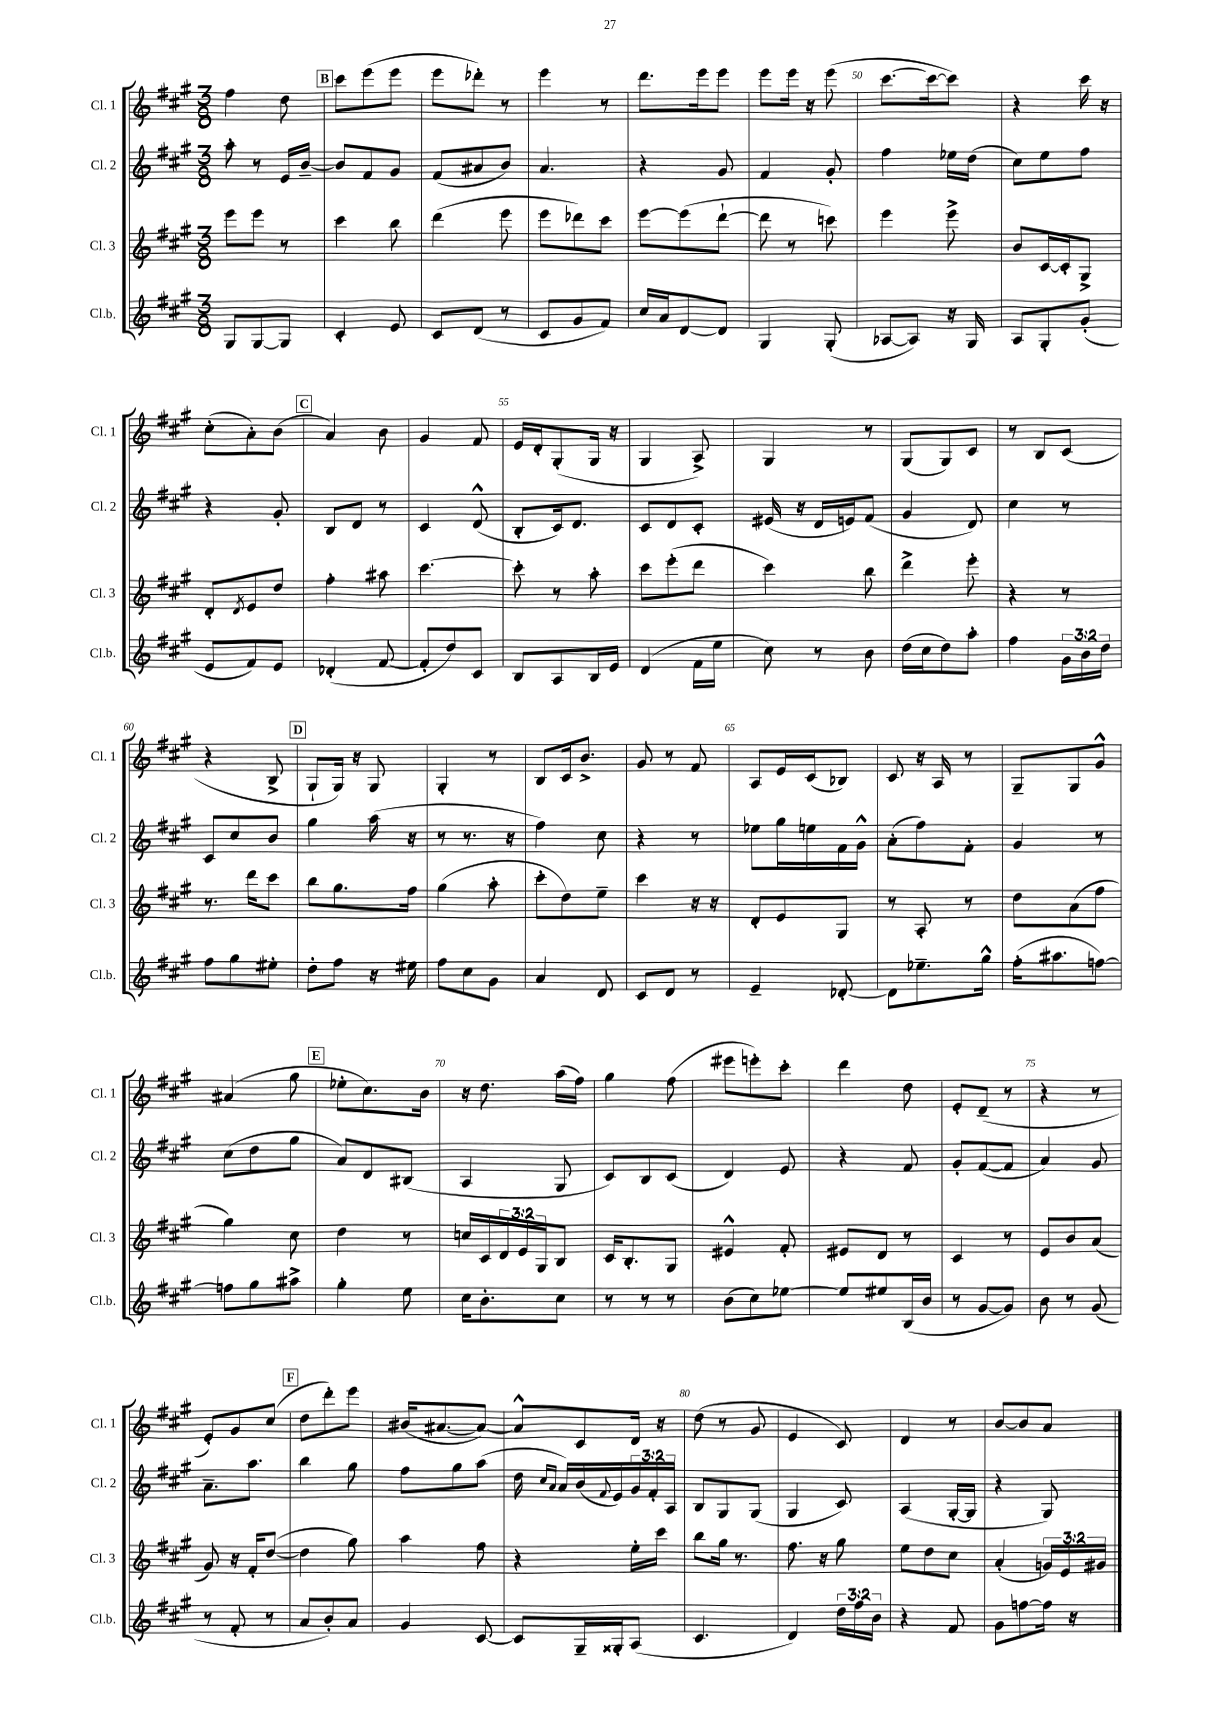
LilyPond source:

<<
\new StaffGroup <<
\new Staff = "s0" \with { instrumentName = "Cl. 1" shortInstrumentName = "Cl. 1" } {
    \clef treble \key a \major \numericTimeSignature \time 3/8
    fis''4 d''8 |
    \mark \markup { \box "B" } cis'''8 e'''8( e'''8 |
    e'''8 des'''8-.) r8 |
    e'''4 r8 |
    d'''8. e'''16 e'''8 |
    e'''8 e'''16 r16 e'''8( |
    cis'''8.~ cis'''16~ cis'''8) |
    r4 cis'''16 r16 |
    cis''8-.( a'8-.) b'8( |
    \mark \markup { \box "C" } a'4) b'8 |
    gis'4 fis'8 |
    e'16 d'16-. gis8-.( gis16 r16 |
    gis4 a8->) |
    gis4 r8 |
    gis8( gis8) cis'8 |
    r8 b8 cis'8( |
    r4 b8-> |
    \mark \markup { \box "D" } gis8-! gis16) r16 gis8 |
    gis4-. r8 |
    b8 cis'16 b'8.-> |
    gis'8 r8 fis'8 |
    a8 e'16 cis'16( bes8) |
    cis'8 r16 a16 r8 |
    gis8-- gis8 gis'8-^ |
    ais'4( gis''8 |
    \mark \markup { \box "E" } ees''8-. cis''8.) b'16 |
    r16 d''8. a''16( fis''16) |
    gis''4 fis''8( |
    eis'''8 e'''8-.) cis'''8-. |
    d'''4 d''8 |
    e'8-. d'8--( r8 |
    r4 r8 |
    e'8-.) gis'8 cis''8( |
    \mark \markup { \box "F" } d''8 d'''8-.) e'''8 |
    bis'16( ais'8.~ ais'8~) |
    ais'8-^ cis'8 d'16 r16 |
    d''8( r8 gis'8 |
    e'4 cis'8) |
    d'4 r8 |
    b'8~ b'8 a'8 \bar "|." |
}
\new Staff = "s1" \with { instrumentName = "Cl. 2" shortInstrumentName = "Cl. 2" } {
    \clef treble \key a \major \numericTimeSignature \time 3/8 \override Staff.TupletNumber.text = #tuplet-number::calc-fraction-text
    a''8-. r8 e'16 b'16~-- |
    \mark \markup { \box "B" } b'8 fis'8 gis'8 |
    fis'8( ais'8 b'8) |
    a'4. |
    r4 gis'8 |
    fis'4 gis'8-. |
    fis''4 ees''16 d''16( |
    cis''8) e''8 fis''8 |
    r4 gis'8-. |
    \mark \markup { \box "C" } b8 d'8 r8 |
    cis'4 d'8-^( |
    b8-. cis'16) d'8. |
    cis'8 d'8 cis'8-. |
    eis'16( r16 d'16 e'16) fis'8( |
    gis'4 d'8) |
    cis''4 r8 |
    cis'8 cis''8 b'8 |
    \mark \markup { \box "D" } gis''4 a''16( r16 |
    r8 r8. r16 |
    fis''4) cis''8 |
    r4 r8 |
    ees''8 gis''16 e''16 fis'16 gis'16-^ |
    a'8-.( fis''8) fis'8-. |
    gis'4 r8 |
    cis''8( d''8 gis''8 |
    \mark \markup { \box "E" } a'8) d'8 bis8( |
    a4 gis8 |
    cis'8) b8 cis'8( |
    d'4) e'8 |
    r4 fis'8 |
    gis'8-. fis'8~( fis'8 |
    a'4) gis'8 |
    a'8.-- a''8. |
    \mark \markup { \box "F" } b''4 gis''8 |
    fis''8 gis''8 a''8( |
    d''16 \grace { cis''16 a'16 } a'16) b'16( \appoggiatura { fis'8 } e'16) \tuplet 3/2 { gis'16 fis'16-. a16 } |
    b8 gis8 gis8( |
    gis4 cis'8) |
    a4( gis16~-. gis16 |
    r4 gis8) \bar "|." |
}
\new Staff = "s2" \with { instrumentName = "Cl. 3" shortInstrumentName = "Cl. 3" } {
    \clef treble \key a \major \numericTimeSignature \time 3/8 \override Staff.TupletNumber.text = #tuplet-number::calc-fraction-text
    e'''8 e'''8 r8 |
    \mark \markup { \box "B" } cis'''4 b''8 |
    d'''4( e'''8 |
    e'''8 des'''8) cis'''8 |
    e'''8~ e'''8( d'''8~-! |
    d'''8 r8 c'''8) |
    e'''4 e'''8-> |
    b'8 cis'16~ cis'16-. gis8-> |
    d'8-. \acciaccatura { d'8 } e'8 d''8 |
    \mark \markup { \box "C" } fis''4-. ais''8 |
    cis'''4.~ |
    cis'''8-. r8 a''8-. |
    cis'''8 e'''8-.( d'''8 |
    cis'''4) b''8 |
    d'''4-> e'''8-. |
    r4 r8 |
    r8. d'''16 cis'''8 |
    \mark \markup { \box "D" } b''8 gis''8. fis''16 |
    gis''4( a''8-. |
    cis'''8-. d''8) e''8-- |
    cis'''4 r16 r16 |
    d'8-. e'8 gis8 |
    r8 a8-. r8 |
    d''8 a'8( fis''8 |
    gis''4) cis''8 |
    \mark \markup { \box "E" } d''4 r8 |
    c''16 cis'16 \tuplet 3/2 { d'16 e'16 gis16 } b8 |
    cis'16 b8.-. gis8 |
    eis'4-^ fis'8-. |
    eis'8 d'8 r8 |
    cis'4 r8 |
    e'8 b'8 a'8( |
    gis'8) r16 fis'16-. d''8~( |
    \mark \markup { \box "F" } d''4 gis''8) |
    a''4 fis''8 |
    r4 e''16-. cis'''16 |
    b''8 gis''16 r8. |
    fis''8. r16 gis''8 |
    e''8 d''8 cis''8 |
    a'4-.( \tuplet 3/2 { g'16) e'16 gis'16 } \bar "|." |
}
\new Staff = "s3" \with { instrumentName = "Cl.b." shortInstrumentName = "Cl.b." } {
    \clef treble \key a \major \numericTimeSignature \time 3/8 \override Staff.TupletNumber.text = #tuplet-number::calc-fraction-text
    gis8 gis8~ gis8 |
    \mark \markup { \box "B" } cis'4-. e'8 |
    cis'8 d'8( r8 |
    cis'8 gis'8 fis'8) |
    cis''16 a'16 d'8~ d'8 |
    gis4 gis8-.( |
    aes8~ aes8) r16 gis16 |
    a8 gis8-. gis'8-.( |
    e'8 fis'8) e'8 |
    \mark \markup { \box "C" } des'4-.( fis'8~ |
    fis'8-. d''8) cis'8 |
    b8 a8 b16 e'16 |
    d'4( fis'16 e''16 |
    cis''8) r8 b'8 |
    d''16( cis''16 d''8) a''8-. |
    fis''4 \tuplet 3/2 { gis'16 b'16 d''16 } |
    fis''8 gis''8 eis''8-. |
    \mark \markup { \box "D" } d''8-. fis''8 r16 eis''16 |
    fis''8 cis''8 gis'8 |
    a'4 d'8 |
    cis'8 d'8 r8 |
    e'4-- des'8~-. |
    des'8 ees''8.-- gis''16-^ |
    fis''16-.( ais''8. f''8~) |
    f''8 gis''8 ais''8-> |
    \mark \markup { \box "E" } gis''4-. e''8 |
    cis''16 b'8.-. cis''8 |
    r8 r8 r8 |
    b'8( cis''8) ees''8~ |
    ees''8 eis''8 b16( b'16 |
    r8 gis'8~ gis'8) |
    b'8 r8 gis'8( |
    r8 fis'8-. r8 |
    \mark \markup { \box "F" } a'8 b'8-.) a'8 |
    gis'4 cis'8~ |
    cis'8 gis16-- gisis16-. a8( |
    cis'4. |
    d'4) \tuplet 3/2 { d''16 fis''16 b'16 } |
    r4 fis'8 |
    gis'8 f''8~ f''16 r16 \bar "|." |
}
>>
>>
\layout { \context { \Score currentBarNumber = #44 \override BarNumber.break-visibility = ##(#f #t #t) barNumberVisibility = #(every-nth-bar-number-visible 5) } }
